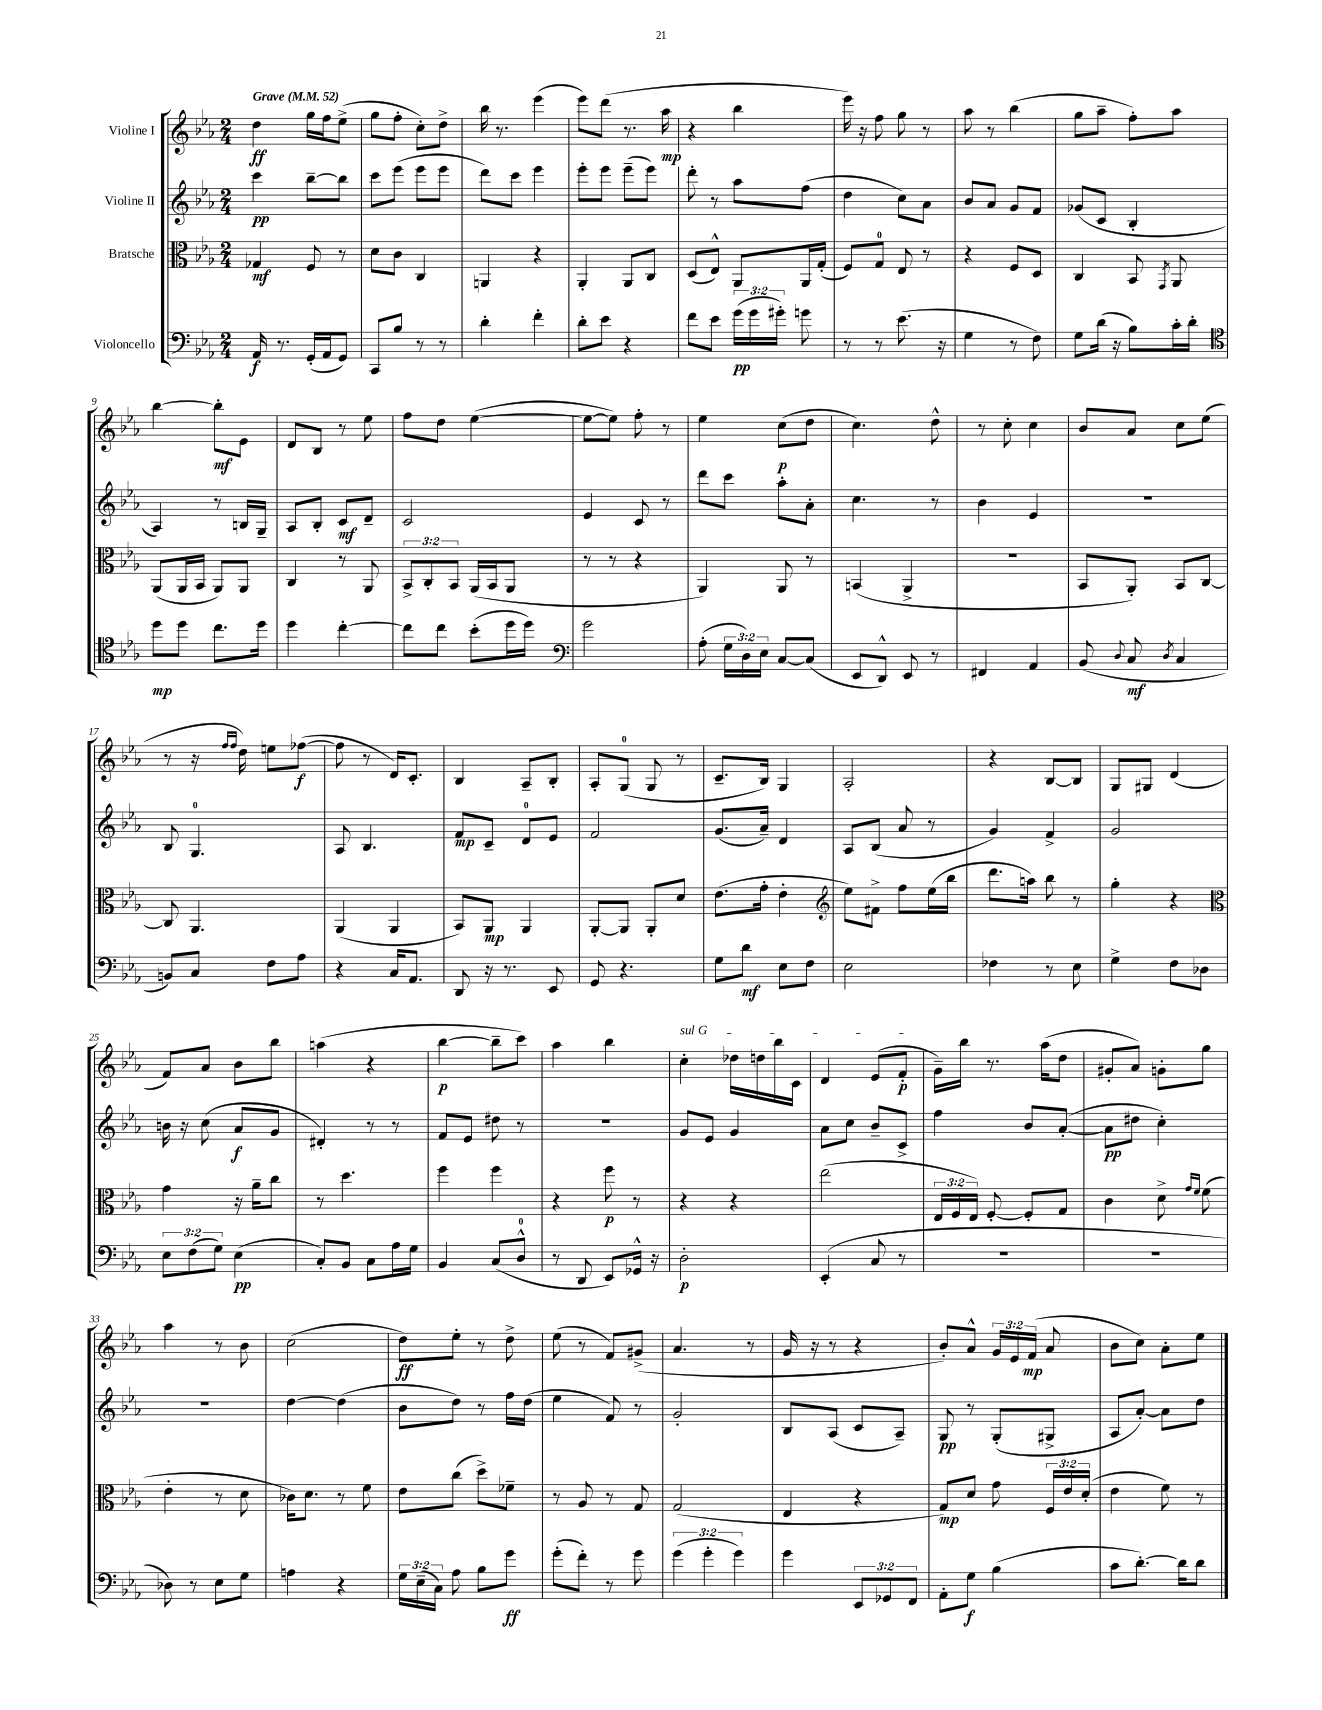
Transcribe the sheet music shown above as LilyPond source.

<<
\new StaffGroup <<
\new Staff = "s0" \with { instrumentName = "Violine I" } {
    \clef treble \key ees \major \numericTimeSignature \time 2/4 \override Staff.TupletNumber.text = #tuplet-number::calc-fraction-text \tempo "Grave" 4 = 52
    \autoBeamOff d''4\ff g''16[ f''16 ees''8]->( |
    g''8[ f''8]-. c''8[-.) d''8]-> |
    bes''16 r8. ees'''4( |
    ees'''8[) d'''8]( r8. aes''16\mp |
    r4 bes''4 |
    ees'''16) r16 f''8 g''8 r8 |
    aes''8 r8 bes''4( |
    g''8[ aes''8]-- f''8[-.) aes''8] |
    bes''4~ bes''8[-.\mf ees'8] |
    d'8[ bes8] r8 ees''8 |
    f''8[ d''8] ees''4~( |
    ees''8[~ ees''8]) f''8-. r8 |
    ees''4 c''8[\p( d''8] |
    c''4.) d''8-^ |
    r8 c''8-. c''4 |
    bes'8[ aes'8] c''8[ ees''8]( |
    r8 r16 \grace { f''16[ f''16] } d''16) e''8[ fes''8]~\f( |
    fes''8 r8 d'16[) c'8.]-. |
    bes4 aes8[-- bes8]-. |
    aes8[-. g8]-0( g8 r8 |
    c'8.[-- bes16]) g4 |
    aes2-. |
    r4 bes8[~ bes8] |
    g8[ gis8] d'4( |
    f'8[) aes'8] bes'8[ bes''8] |
    a''4( r4 |
    bes''4~\p bes''8[-- c'''8]) |
    aes''4 bes''4 |
    \once \override TextSpanner.bound-details.left.text = \markup { \italic "sul G" } c''4-.\startTextSpan des''16[ d''16 bes''16 c'16] |
    d'4 ees'8[( f'8]-.\p\stopTextSpan |
    g'16[--) bes''16] r8. aes''16[( d''8] |
    gis'8[-. aes'8]) g'8[-. g''8] |
    aes''4 r8 bes'8 |
    c''2( |
    d''8[\ff) ees''8]-. r8 d''8-> |
    ees''8( r8 f'8[) gis'8]->( |
    aes'4. r8 |
    g'16 r16 r8 r4 |
    bes'8[-.) aes'8]-^ \tuplet 3/2 { g'16[ ees'16 f'16]\mp( } aes'8 |
    bes'8[ c''8]) aes'8[-. ees''8] \bar "|." |
}
\new Staff = "s1" \with { instrumentName = "Violine II" } {
    \clef treble \key ees \major \numericTimeSignature \time 2/4
    \autoBeamOff c'''4\pp bes''8[~-- bes''8] |
    c'''8[ ees'''8]( ees'''8[ ees'''8] |
    d'''8[) c'''8] ees'''4 |
    ees'''8[-. ees'''8] ees'''8[--( ees'''8]) |
    d'''8-. r8 aes''8[ f''8]( |
    d''4 c''8[) aes'8] |
    bes'8[ aes'8] g'8[ f'8] |
    ges'8[( c'8] bes4-. |
    aes4) r8 b16[ g16]-- |
    aes8[ bes8]-. c'8[\mf d'8]-- |
    c'2 |
    ees'4 c'8 r8 |
    d'''8[ c'''8] aes''8[-. aes'8]-. |
    c''4. r8 |
    bes'4 ees'4 |
    R2 |
    bes8 g4.-0 |
    aes8 bes4. |
    f'8[\mp c'8]-- d'8[-0 ees'8] |
    f'2 |
    g'8.[( aes'16]--) d'4 |
    aes8[ bes8]( aes'8 r8 |
    g'4) f'4-> |
    g'2 |
    b'16 r16 c''8( aes'8[\f g'8] |
    dis'4-.) r8 r8 |
    f'8[ ees'8] dis''8 r8 |
    r2 |
    g'8[ ees'8] g'4 |
    aes'8[ c''8] bes'8[-- c'8]-> |
    f''4 bes'8[ aes'8]~-.( |
    aes'8[\pp dis''8] c''4-.) |
    r2 |
    d''4~ d''4( |
    bes'8[ d''8]) r8 f''16[ d''16]( |
    ees''4 f'8) r8 |
    g'2-. |
    bes8[ aes8]( c'8[ aes8]--) |
    g8\pp r8 g8[-.( gis8]-> |
    aes8[ aes'8]~-.) aes'8[ d''8] \bar "|." |
}
\new Staff = "s2" \with { instrumentName = "Bratsche" } {
    \clef alto \key ees \major \numericTimeSignature \time 2/4 \override Staff.TupletNumber.text = #tuplet-number::calc-fraction-text
    \autoBeamOff ges4\mf f8 r8 |
    d'8[ c'8] c4 |
    a,4 r4 |
    aes,4-. aes,8[ c8] |
    d8[( ees8]-^) aes,8[ aes,16 g16]-.( |
    f8[) g8]-0 ees8 r8 |
    r4 f8[ d8] |
    c4 bes,8 \acciaccatura { g,8 } aes,8 |
    aes,8[( aes,16 bes,16] aes,8[) aes,8] |
    c4 r8 aes,8 |
    \tuplet 3/2 { bes,8[-> c8-. bes,8] } aes,16[( bes,16 aes,8] |
    r8 r8 r4 |
    aes,4) aes,8 r8 |
    b,4( aes,4-> |
    r2 |
    bes,8[ aes,8]-.) bes,8[ c8]~ |
    c8 aes,4. |
    aes,4( aes,4 |
    bes,8[) aes,8]\mp aes,4 |
    aes,8[~-. aes,8] aes,8[-. d'8] |
    ees'8.[( g'16]-. ees'4-. |
    \clef treble ees''8[) fis'8]-> f''8[ ees''16( bes''16] |
    d'''8.[ a''16]) bes''8 r8 |
    g''4-. r4 |
    \clef alto g'4 r16 aes'16[-- c''8] |
    r8 d''4. |
    f''4 f''4 |
    r4 f''8\p r8 |
    r4 r4 |
    ees''2( |
    \tuplet 3/2 { ees16[ f16 ees16]) } f8~-. f8[-. g8] |
    c'4 d'8-> \grace { g'16[ f'16] } f'8( |
    ees'4-. r8 d'8 |
    ces'16[) d'8.] r8 f'8 |
    ees'8[ c''8]( d''8[->) fes'8]-- |
    r8 aes8 r8 g8 |
    g2( |
    ees4 r4 |
    g8[\mp) d'8] g'8 \tuplet 3/2 { f16[ ees'16 d'16]-.( } |
    ees'4 f'8) r8 \bar "|." |
}
\new Staff = "s3" \with { instrumentName = "Violoncello" } {
    \clef bass \key ees \major \numericTimeSignature \time 2/4 \override Staff.TupletNumber.text = #tuplet-number::calc-fraction-text
    \autoBeamOff aes,16\f r8. g,16[-.( aes,16 g,8]) |
    c,8[ bes8] r8 r8 |
    d'4-. f'4-. |
    d'8[-. ees'8] r4 |
    f'8[ ees'8] \tuplet 3/2 { g'16[\pp( g'16 gis'16]-.) } g'8 |
    r8 r8 ees'8.( r16 |
    g4 r8 f8) |
    g8[ d'16]( r16 bes8[) c'16-. d'16]-. |
    \clef tenor d''8[\mp d''8] c''8.[ d''16] |
    d''4 c''4~-. |
    c''8[ c''8] bes'8[-.( d''16 d''16]) |
    \clef bass g'2 |
    aes8-.( \tuplet 3/2 { g16[ d16) ees16] } c8[~ c8]( |
    ees,8[ d,8]-^) ees,8 r8 |
    fis,4 aes,4 |
    bes,8( \appoggiatura { d8 } c8\mf \acciaccatura { d8 } c4 |
    b,8[) c8] f8[ aes8] |
    r4 c16[ aes,8.] |
    d,8 r16 r8. ees,8 |
    g,8 r4. |
    g8[ d'8]\mf ees8[ f8] |
    ees2 |
    fes4 r8 ees8 |
    g4-> f8[ des8] |
    \tuplet 3/2 { ees8[ f8( g8]) } ees4\pp( |
    c8[-.) bes,8] c8[ aes16 g16] |
    bes,4 c8[( d8]-0-^ |
    r8 d,8 ees,8[) ges,16]-^ r16 |
    d2-.\p |
    ees,4-.( c8 r8 |
    R2 |
    r2 |
    des8) r8 ees8[ g8] |
    a4 r4 |
    \tuplet 3/2 { g16[ ees16--( c16]) } aes8 bes8[ g'8]\ff |
    g'8[-.( f'8]-.) r8 g'8 |
    \tuplet 3/2 { g'4( g'4-. g'4) } |
    g'4 \tuplet 3/2 { ees,8[ ges,8 f,8] } |
    aes,8[-. g8]\f bes4( |
    c'8[ d'8.]~-.) d'16[ d'8] \bar "|." |
}
>>
>>
